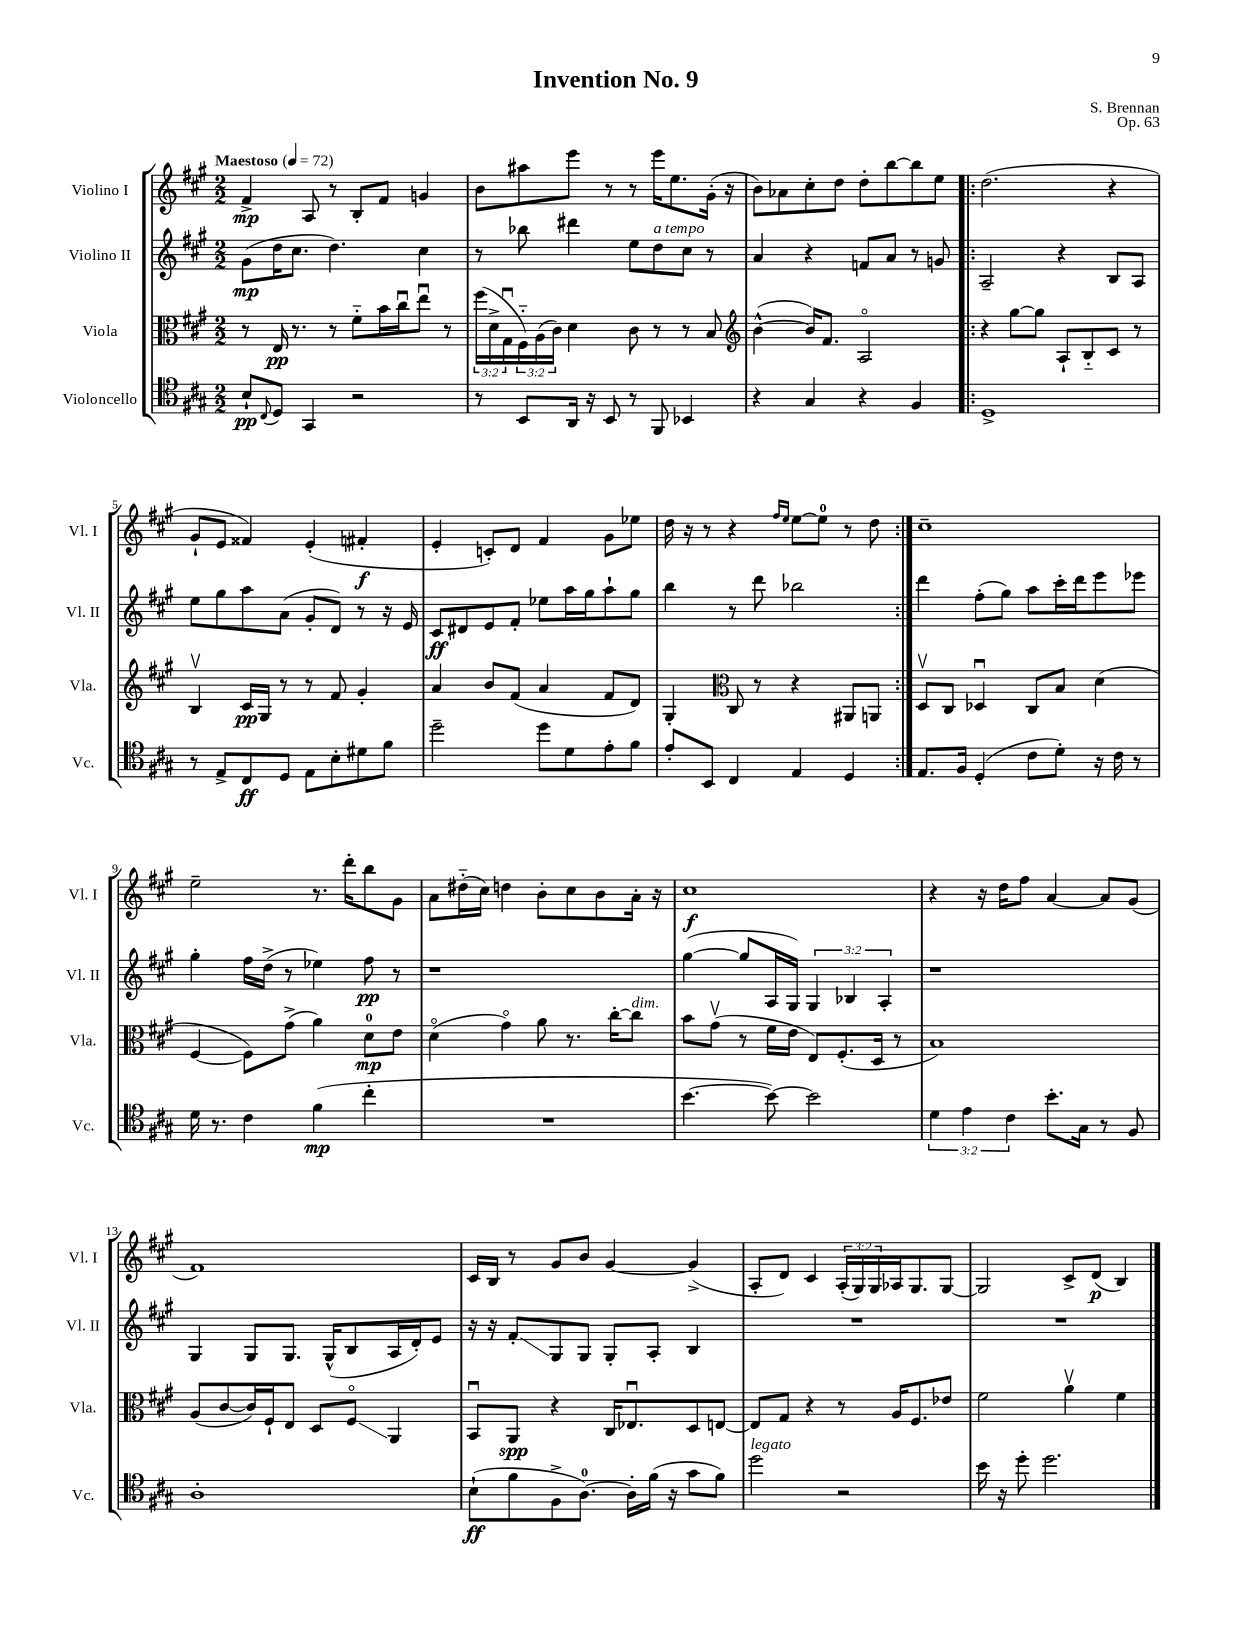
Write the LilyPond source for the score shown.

\header { title = "Invention No. 9" composer = "S. Brennan" opus = "Op. 63" }
<<
\new StaffGroup <<
\new Staff = "s0" \with { instrumentName = "Violino I" shortInstrumentName = "Vl. I" } {
    \clef treble \key a \major \numericTimeSignature \time 2/2 \override Staff.TupletNumber.text = #tuplet-number::calc-fraction-text \tempo "Maestoso" 4 = 72
    fis'4->\mp a8 r8 b8-. fis'8 g'4 |
    b'8 ais''8 e'''8 r8 r8 e'''16 e''8. gis'16-.( r16 |
    b'8) aes'8 cis''8-. d''8 d''8-. b''8~ b''8 e''8 |
    \repeat volta 2 { d''2.( r4 |
    gis'8-! e'8 fisis'4) e'4-.( fis'4-.\f |
    e'4-. c'8-.) d'8 fis'4 gis'8 ees''8 |
    d''16 r16 r8 r4 \grace { fis''16 e''16 } e''8~ e''8-0 r8 d''8 | }
    cis''1-- |
    e''2-- r8. d'''16-. b''8 gis'8 |
    a'8 dis''16-_( cis''16) d''4 b'8-. cis''8 b'8 a'16-. r16 |
    cis''1\f |
    r4 r16 d''16 fis''8 a'4~ a'8 gis'8( |
    fis'1) |
    cis'16 b16 r8 gis'8 b'8 gis'4~ gis'4->( |
    a8-. d'8) cis'4 \tuplet 3/2 { a16-.( gis16) gis16 } aes16 gis8. gis8~ |
    gis2 cis'8-> d'8\p( b4) \bar "|." |
}
\new Staff = "s1" \with { instrumentName = "Violino II" shortInstrumentName = "Vl. II" } {
    \clef treble \key a \major \numericTimeSignature \time 2/2 \override Staff.TupletNumber.text = #tuplet-number::calc-fraction-text
    gis'8\mp( d''16 cis''8. d''4.) cis''4 |
    r8 bes''8 dis'''4 e''8 d''8^\markup { \italic "a tempo" } cis''8 r8 |
    a'4 r4 f'8 a'8 r8 g'8 |
    \repeat volta 2 { a2-- r4 b8 a8 |
    e''8 gis''8 a''8 a'8( gis'8-. d'8) r8 r16 e'16 |
    cis'8\ff dis'8 e'8 fis'8-. ees''8 a''16 gis''16 a''8-! gis''8 |
    b''4 r8 d'''8 bes''2 | }
    d'''4 fis''8-.( gis''8) a''8 cis'''16-. d'''16 e'''8 ees'''8 |
    gis''4-. fis''16 d''16->( r8 ees''4) fis''8\pp r8 |
    r1 |
    gis''4~( gis''8 a16 gis16) \tuplet 3/2 { gis4 bes4 a4-. } |
    r1 |
    gis4 gis8 gis8. gis16-^( b8 a16 d'16-.) e'8 |
    r16 r16 fis'8-.\glissando gis8 gis8 gis8-. a8-. b4 |
    R1 |
    R1 \bar "|." |
}
\new Staff = "s2" \with { instrumentName = "Viola" shortInstrumentName = "Vla." } {
    \clef alto \key a \major \numericTimeSignature \time 2/2 \override Staff.TupletNumber.text = #tuplet-number::calc-fraction-text
    r8 e16\pp r8. r8 fis'8-_ b'16 cis''16\downbow e''8\downbow r8 |
    \tuplet 3/2 { fis''16( d'16-> gis16\downbow } \tuplet 3/2 { fis16-_) a16( cis'16) } d'4 cis'8 r8 r8 b8 |
    \clef treble b'4~-^( b'16) fis'8. a2\flageolet |
    \repeat volta 2 { r4 gis''8~ gis''8 a8-! b8-_ cis'8 r8 |
    b4\upbow cis'16\pp gis16 r8 r8 fis'8 gis'4-. |
    a'4 b'8 fis'8( a'4 fis'8 d'8) |
    gis4-. \clef alto cis8 r8 r4 ais,8 a,8 | }
    d8\upbow cis8 des4\downbow cis8 b8 d'4( |
    fis4~ fis8) gis'8->( a'4) d'8-0\mp e'8 |
    d'4\flageolet( gis'4\flageolet) a'8 r8. cis''16~-. cis''8^\markup { \italic "dim." } |
    b'8 gis'8\upbow( r8 fis'16 e'16 e8) fis8.-.( d16 r8 |
    b1) |
    a8( cis'8~ cis'16) fis16-! e8 d8 fis8\flageolet\glissando a,4 |
    b,8\downbow a,8\spp r4 cis16 ees8.\downbow d8 e8~ |
    e8 gis8 r4 r8 a16 fis8. ees'8 |
    fis'2 a'4\upbow fis'4 \bar "|." |
}
\new Staff = "s3" \with { instrumentName = "Violoncello" shortInstrumentName = "Vc." } {
    \clef tenor \key a \major \numericTimeSignature \time 2/2 \override Staff.TupletNumber.text = #tuplet-number::calc-fraction-text
    b8-!\pp \appoggiatura { cis8 } d8 gis,4 r2 |
    r8 b,8 a,16 r16 b,8 r8 fis,8 bes,4 |
    r4 gis4 r4 fis4 |
    \repeat volta 2 { d1-> |
    r8 e8-> cis8\ff d8 e8 b8-. dis'8 fis'8 |
    d''2-- d''8 d'8 e'8-. fis'8 |
    e'8-. b,8 cis4 e4 d4 | }
    e8. fis16 d4-.( cis'8 d'8-.) r16 cis'16 r8 |
    d'16 r8. cis'4 fis'4\mp( cis''4-. |
    R1 |
    b'4.~ b'8~) b'2 |
    \tuplet 3/2 { d'4 e'4 cis'4 } b'8.-. gis16 r8 fis8 |
    a1-. |
    b8-!\ff( fis'8 fis8-> a8.-0~) a16-. fis'16( r16 gis'8 fis'8) |
    d''2^\markup { \italic "legato" } r2 |
    b'16 r16 d''8-. d''2. \bar "|." |
}
>>
>>
